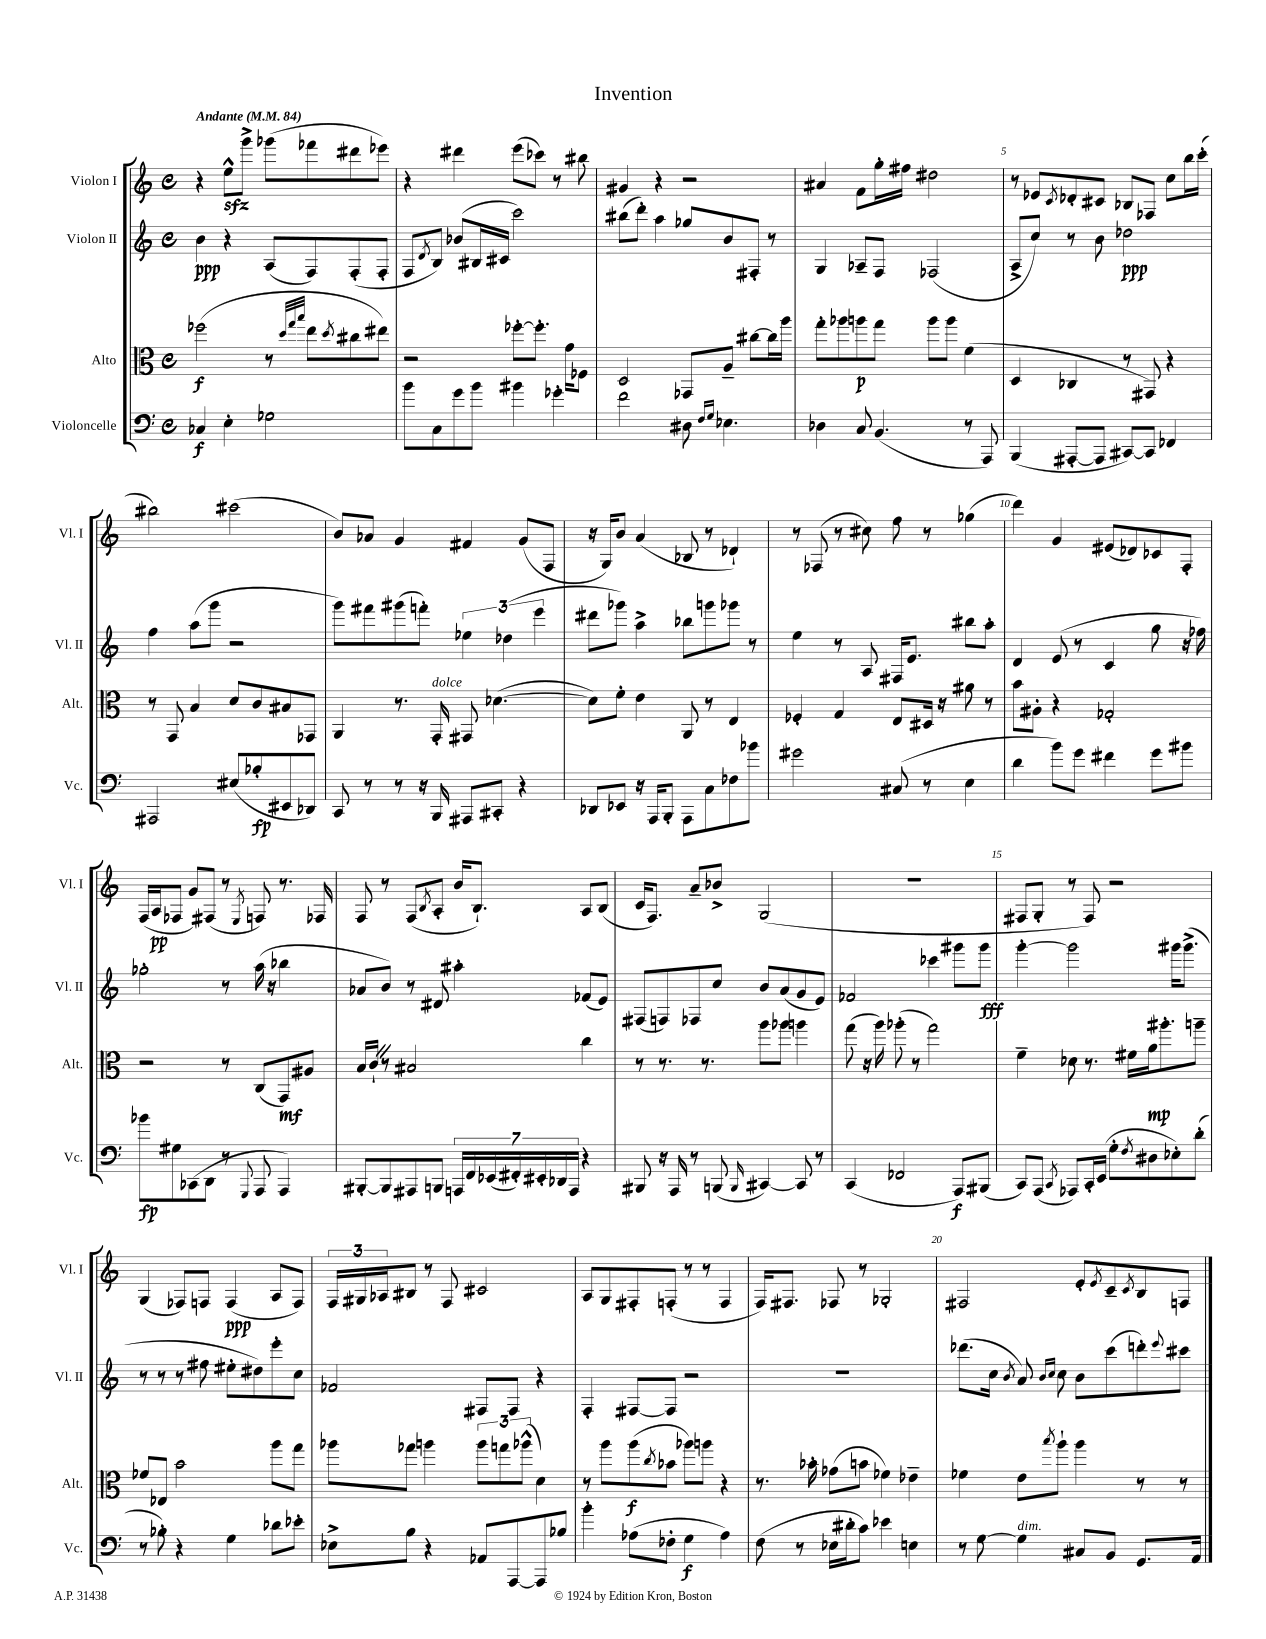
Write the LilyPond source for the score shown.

\header { title = "Invention" }
<<
\new StaffGroup <<
\new Staff = "s0" \with { instrumentName = "Violon I" shortInstrumentName = "Vl. I" } {
    \clef treble \key c \major \defaultTimeSignature \time 4/4 \tempo "Andante" 4 = 84
    r4 e''8-^\sfz g'''8-> ges'''8( fes'''8 dis'''8 ees'''8) |
    r4 dis'''4 e'''8( ces'''8) r8 bis''8 |
    gis'4 r4 r2 |
    ais'4 f'8 g''16-. fis''16 dis''2 |
    r8 ees'8 \acciaccatura { c'8 } des'8-. cis'8 bes8 fes8 c''8 b''16 c'''16-.( |
    bis''2) cis'''2( |
    b'8) aes'8 g'4 fis'4 g'8( f8 |
    r16 g16) b'8 a'4( bes8 r8 des'4-!) |
    r8 fes8( r8 cis''8) f''8 r8 ges''4( |
    d'''4) g'4 eis'8( des'8) ces'8 f8-. |
    f16( a16\pp fes8 g'8) fis8( r8 \acciaccatura { e8 } f8) r8. fes16 |
    f8 r8 f8( \acciaccatura { b8 } a8-. b'16 b8.-!) a8 b8( |
    c'16 f8.) a'8-- bes'8-> g2( |
    R1 |
    fis8 g8-. r8 fis8) r2 |
    g4( fes8) f8 f4\ppp( a8 f8) |
    \tuplet 3/2 { f16 gis16 aes16 } bis8 r8 f8 cis'2 |
    a8 g8 fis8-. f8-.( r8 r8 f4 |
    f16) fis8. fes8 r8 ges2-. |
    fis2 e'8-. \acciaccatura { e'8 } c'8-- \acciaccatura { c'8 } b8 f8 \bar "|." |
}
\new Staff = "s1" \with { instrumentName = "Violon II" shortInstrumentName = "Vl. II" } {
    \clef treble \key c \major \defaultTimeSignature \time 4/4
    b'4\ppp r4 a8( f8) f8-.( f8-. |
    f8 \acciaccatura { d'8 } b8) bes'8( bis16 cis'16 c'''2) |
    bis''8( d'''8-.) a''4 ges''8 b'8 fis8-. r8 |
    g4 aes8-- f8 fes2( |
    a8-> c''8) r8 b'8 des''2\ppp |
    f''4 a''8( g'''8 r2 |
    g'''8) fis'''8 gis'''8( f'''8-.) \tuplet 3/2 { ees''4 des''4( e'''4 } |
    dis'''8 ges'''8) a''4-> bes''8 g'''8 ges'''8 r8 |
    e''4 r8 a8 fis16 e'8. bis''8 a''8-. |
    d'4 e'8( r8 c'4 g''8 r16 fes''16) |
    ges''2-. r8 a''16( r16 bes''4 |
    aes'8 b'8) r8 dis'8 ais''4-. fes'8( e'8) |
    fis8( f8) fes8 c''8 b'8 a'8( g'8 e'8) |
    fes'2 ces'''4 gis'''8 gis'''8\fff |
    g'''4~-. g'''2 gis'''16 gis'''8.->( |
    r8 r8 r8 fis''8 eis''8-. dis''8) e'''8-. c''8 |
    fes'2 fis8 fis8 r4 |
    f4-. fis8~ fis8 r2 |
    R1 |
    des'''8.( c''16 \acciaccatura { b'8 } a'8) \grace { b'16 c''16 } c''8 b'8 c'''8( d'''8-.) \appoggiatura { e'''8 } cis'''8 \bar "|." |
}
\new Staff = "s2" \with { instrumentName = "Alto" shortInstrumentName = "Alt." } {
    \clef alto \key c \major \defaultTimeSignature \time 4/4
    fes''2\f( r8 \grace { d''32 g''32 b''32 } e''8 \acciaccatura { d''8 } cis''8 eis''8) |
    r2 fes''8~-. fes''8.-. g'16 fes8 |
    d2 ges,8 a8-- cis''8~ cis''16 a''16 |
    g''8-. aes''8 a''8\p g''8 a''8 a''8 f'4( |
    d4 ces4 r8 gis,8) r4 |
    r8 g,8 b4 d'8 c'8 bis8 ges,8 |
    a,4 r8. g,16-.^\markup { \italic "dolce" } gis,8 des'4.~( |
    des'8) f'8-. e'4 a,8 r8 e4 |
    fes4-. g4 e8 dis16 r16 ais'8 r8 |
    b'8 ais8-. r4 ges2-. |
    r2 r8 c8( g,8\mf) ais8 |
    b16 c'16-! \once \override BreathingSign.text = \markup { \musicglyph "scripts.caesura.straight" } \breathe r8 bis2 c''4 |
    r8 r8. r8. a''8 aes''8 a''4 |
    g''8( r16 a''16) aes''8-.( r8 g''2) |
    f'4-- des'8 r8. fis'16 a'16\mp ais''8.-. a''8-- |
    fes'8 ees8 b'2 a''8 g''8 |
    aes''8 ges''8 a''4 \tuplet 3/2 { a''8 g''8 aes''8-^( } d'4) |
    r8 a''8 a''8\f( \acciaccatura { c''8 } bes'8 aes''8) a''8 r4 |
    r8. bes'16-. ges'8( b'8 fes'4) ees'4-- |
    fes'4 e'8 \acciaccatura { b''8 } a''8-! a''4 r8 r8 \bar "|." |
}
\new Staff = "s3" \with { instrumentName = "Violoncelle" shortInstrumentName = "Vc." } {
    \clef bass \key c \major \defaultTimeSignature \time 4/4
    ces4\f e4-. ges2 |
    b'8 c8 g'8 b'8 bis'4 ges'4-. |
    f'2 dis8 \grace { f16 g16 } ees4. |
    des4 c8 b,4.( r8 a,,8) |
    b,,4( ais,,8~-. ais,,8 cis,8~) cis,8 fes,4 |
    ais,,2 eis8( bes8-.\fp eis,8 des,8) |
    c,8 r8 r8 r16 b,,16 ais,,8 cis,8-. r4 |
    des,8 ees,8 r16 a,,16 b,,8-. a,,8 c8 fes8 bes'8 |
    gis'2 cis8( r8 e4 |
    d'4 b'8) g'8 fis'4 g'8 bis'8 |
    bes'8\fp gis8 ces,8( d,8 r8 \appoggiatura { g,,8 } a,,8 a,,4) |
    bis,,8~-. bis,,8 ais,,8 b,,8 \tuplet 7/4 { a,,16 f,16 ees,16( fis,16-.) eis,16-. des,16 a,,16 } r4 |
    bis,,8 r16 a,,16 r8 b,,8( \grace { b,,16 } cis,4~) cis,8 r8 |
    c,4( fes,2 a,,8\f) bis,,8( |
    c,8) a,,8( \acciaccatura { c,8 } aes,,8) c,16-. e,16( g8-. \acciaccatura { f8 } dis8 ees8-.) d'8-.( |
    r8 bes8-.) r4 g4 des'8 ees'8-. |
    ees8-> b8 r4 aes,8 a,,8~ a,,8 bes8 |
    b'4-. aes8( fes8-. g4\f aes4) |
    f8( r8 ees16 dis'16-. c'8) ees'4 e4 |
    r8 g8~ g4^\markup { \italic "dim." } cis8 b,8 g,8. a,16 \bar "|." |
}
>>
>>
\layout { \context { \Score \override BarNumber.break-visibility = ##(#f #t #t) barNumberVisibility = #(every-nth-bar-number-visible 5) } }
